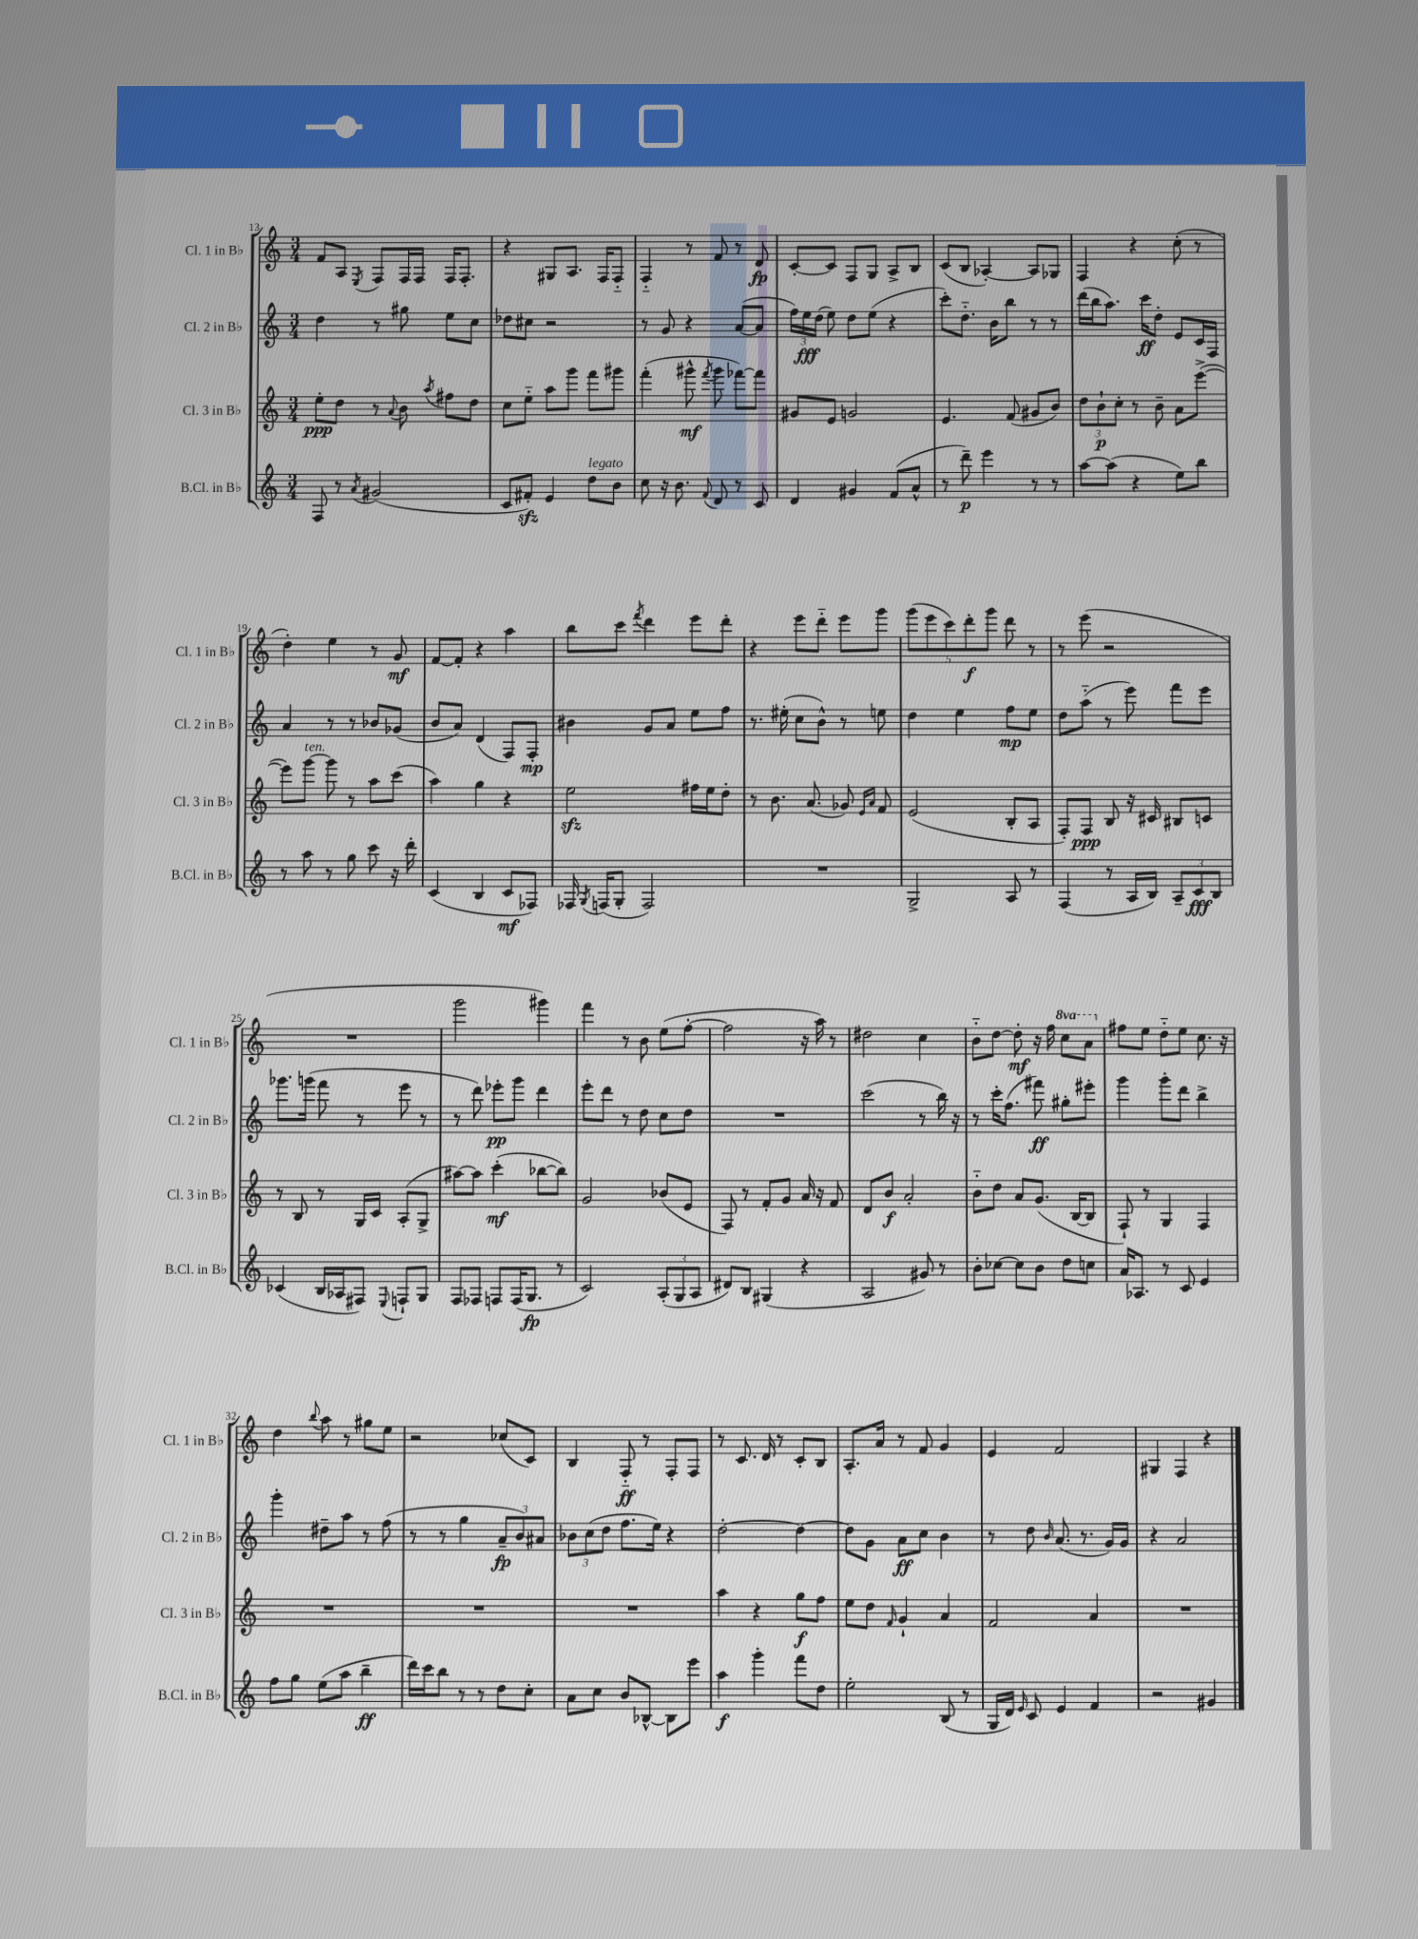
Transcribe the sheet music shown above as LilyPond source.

<<
\new StaffGroup <<
\new Staff = "s0" \with { instrumentName = "Cl. 1 in Bb" shortInstrumentName = "Cl. 1 in Bb" } {
    \clef treble \key c \major \numericTimeSignature \time 3/4 \set Staff.ottavationMarkups = #ottavation-simple-ordinals
    \autoBeamOff f'8[ a8] \acciaccatura { e8 } f8[ f16 f16] f16[ f8.]-. |
    r4 gis8[ a8.] f16[ f8]-_ |
    f4-_ r8 f'8 r8 d'8\fp |
    c'8[~-. c'8] f8[ g8] a8[-> b8] |
    c'8[( b8] aes4~-.) aes8[ ges8] |
    f4 r4 c''8-.( r8 |
    d''4-.) e''4 r8 g'8\mf |
    f'8[~ f'8]-. r4 a''4 |
    b''8[ c'''8] \acciaccatura { f'''8 } d'''4 e'''8[ d'''8]-. |
    r4 e'''8[ d'''8]-_ e'''8[ g'''8] |
    \tuplet 5/4 { g'''8[( e'''8 c'''8) d'''8-.\f g'''8] } d'''8 r8 |
    r8 e'''8( r2 |
    R2. |
    g'''2 gis'''4) |
    f'''4 r8 b'8 e''8[( f''8]~-. |
    f''2 r16 a''16) r8 |
    dis''2 c''4 |
    b'8[-_ d''8]~ d''8-.\mf r16 f''16 \ottava #1 c'''8[ a''8] \ottava #0 |
    fis''8[ e''8] d''8[-_ e''8] c''8. r16 |
    d''4 \appoggiatura { b''8 } a''8 r8 gis''8[ e''8] |
    r2 ces''8[( c'8]) |
    b4 f8-_\ff r8 f8[-. f8] |
    r8 c'8. d'16 r8 c'8[-. b8] |
    a8.[-. a'16] r8 f'8 g'4 |
    e'4 f'2 |
    gis4 f4 r4 \bar "|." |
}
\new Staff = "s1" \with { instrumentName = "Cl. 2 in Bb" shortInstrumentName = "Cl. 2 in Bb" } {
    \clef treble \key c \major \numericTimeSignature \time 3/4
    \autoBeamOff d''4 r8 gis''8 e''8[ c''8] |
    des''8[ cis''8] r2 |
    r8 g'8 r4 a'8[~( a'8] |
    \tuplet 3/2 { f''16[) e''16\fff d''16]( } e''8) d''8[ e''8]( r4 |
    c'''8[-.) d''8.]-_ b'16[ b''8] r8 r8 |
    d'''16[( b''16 a''8.]) c'''16[\ff d''8]-. e'8[ c'16 f16] |
    a'4 r8 r8 bes'8[ ges'8]( |
    b'8[ a'8]) d'4( f8[) f8]-.\mp |
    bis'4 g'8[ a'8] e''8[ f''8] |
    r8. eis''16-.( c''8[ b'8]-^) r8 e''8 |
    d''4 e''4 f''8[\mp e''8] |
    d''8[ a''8]-_( r8 e'''8) f'''8[ e'''8] |
    ges'''8.[ g'''16]( f'''8 r8 e'''8 r8 |
    r8 d'''8) ees'''8[-.\pp g'''8] d'''4 |
    e'''8[-. d'''8] r8 d''8 c''8[ d''8] |
    R2. |
    c'''2( r8 b''16) r16 |
    r8 c'''16[-. f''8.]( fis'''8\ff) gis''8[-. eis'''8]-. |
    g'''4 g'''8[-. d'''8] b''4-> |
    g'''4-. dis''8[-- a''8] r8 f''8( |
    r8 r8 g''4 \tuplet 3/2 { a'8[--\fp b'8) ais'8] } |
    \tuplet 3/2 { bes'8[ c''8( d''8] } f''8.[ e''16]) r4 |
    d''2~-. d''4~ |
    d''8[ g'8] a'8[\ff c''8] b'4 |
    r8 d''8 \grace { b'16 } a'8.( r8. g'16[) g'16] |
    r4 a'2 \bar "|." |
}
\new Staff = "s2" \with { instrumentName = "Cl. 3 in Bb" shortInstrumentName = "Cl. 3 in Bb" } {
    \clef treble \key c \major \numericTimeSignature \time 3/4
    \autoBeamOff e''8[-.\ppp d''8] r8 \appoggiatura { a'8 } b'8 \acciaccatura { a''8 } fis''8[ d''8] |
    c''8[ e''8]-_ a''8[ g'''8] f'''8[ gis'''8] |
    f'''4-.( gis'''8-^\mf \acciaccatura { f'''8 } gis'''8 fes'''8[~) fes'''8] |
    gis'8[ e'8] g'2 |
    e'4. f'8( gis'8[ b'8]) |
    \tuplet 3/2 { d''8[ b'8-!\p c''8]-. } r8 b'8-- a'8[ e'''8]~->( |
    e'''8[) g'''8]~^\markup { \italic "ten." } g'''8 r8 a''8[ c'''8]( |
    a''4) g''4 r4 |
    e''2\sfz fis''16[ e''16 d''8]-. |
    r8 b'8. a'8.( ges'8) \grace { e'16[ a'16] } f'8 |
    e'2( b8[-. a8] |
    f8[-.) f8]\ppp b8 r16 cis'16 bis8[ c'8] |
    r8 b8 r8 g16[ c'16] a8[-.( g8]-> |
    ais''8[~) ais''8] c'''4-.\mf( bes''8[~ bes''8]) |
    g'2 bes'8[( e'8] |
    f8) r8 f'8[-. g'8] a'16 r16 f'8 |
    d'8[ b'8]\f a'2-. |
    b'8[-_ d''8] a'8[ g'8.]( b16[~ b8] |
    f8-!) r8 g4 f4 |
    R2. |
    R2. |
    R2. |
    a''4 r4 g''8[\f f''8] |
    e''8[ d''8] \grace { f'16 } g'4-! a'4 |
    f'2 a'4 |
    R2. \bar "|." |
}
\new Staff = "s3" \with { instrumentName = "B.Cl. in Bb" shortInstrumentName = "B.Cl. in Bb" } {
    \clef treble \key c \major \numericTimeSignature \time 3/4
    \autoBeamOff f8 r8 \acciaccatura { a'8 } gis'2( |
    c'8[ fis'8]-.\sfz) e'4 d''8[^\markup { \italic "legato" } b'8] |
    c''8 r16 b'8. \appoggiatura { f'8 } d'8 r8 c'8 |
    d'4 gis'4 f'8[( a'8]-^ |
    r8 d'''8--\p) e'''4 r8 r8 |
    a''8[~ a''8]( r4 e''8[) b''8] |
    r8 a''8 r8 g''8 c'''8 r16 d'''16-. |
    c'4( b4 c'8[\mf fes8]) |
    fes16 \acciaccatura { g8 } f16[( g8]-. f2) |
    R2. |
    g2-> a8 r8 |
    f4( r8 a16[ b16]) \tuplet 3/2 { a8[-- c'8\fff b8] } |
    ces'4( b16[ aes16 fis8]) \appoggiatura { e8 } f8[-! g8] |
    f8[ fes8] f8[ f16( g8.]\fp r8 |
    c'2) \tuplet 3/2 { a8[-.( g8 a8] } |
    dis'8[) b8] gis4( r4 |
    a2 gis'8) r8 |
    b'8[-. ces''8]~ ces''8[ b'8] d''8[ c''8] |
    a'16[ aes8.] r8 c'8 e'4 |
    f''8[ g''8] e''8[( a''8] b''4--\ff |
    d'''16[) c'''16 b''8] r8 r8 d''8[ c''8]-. |
    a'8[ c''8] b'8[ bes8]~-^ bes8[ e'''8] |
    a''4\f g'''4-. f'''8[ d''8] |
    e''2-. b8( r8 |
    g16[ d'16]) \grace { e'16 } c'8 e'4 f'4 |
    r2 gis'4 \bar "|." |
}
>>
>>
\layout { \context { \Score currentBarNumber = #13 } }
